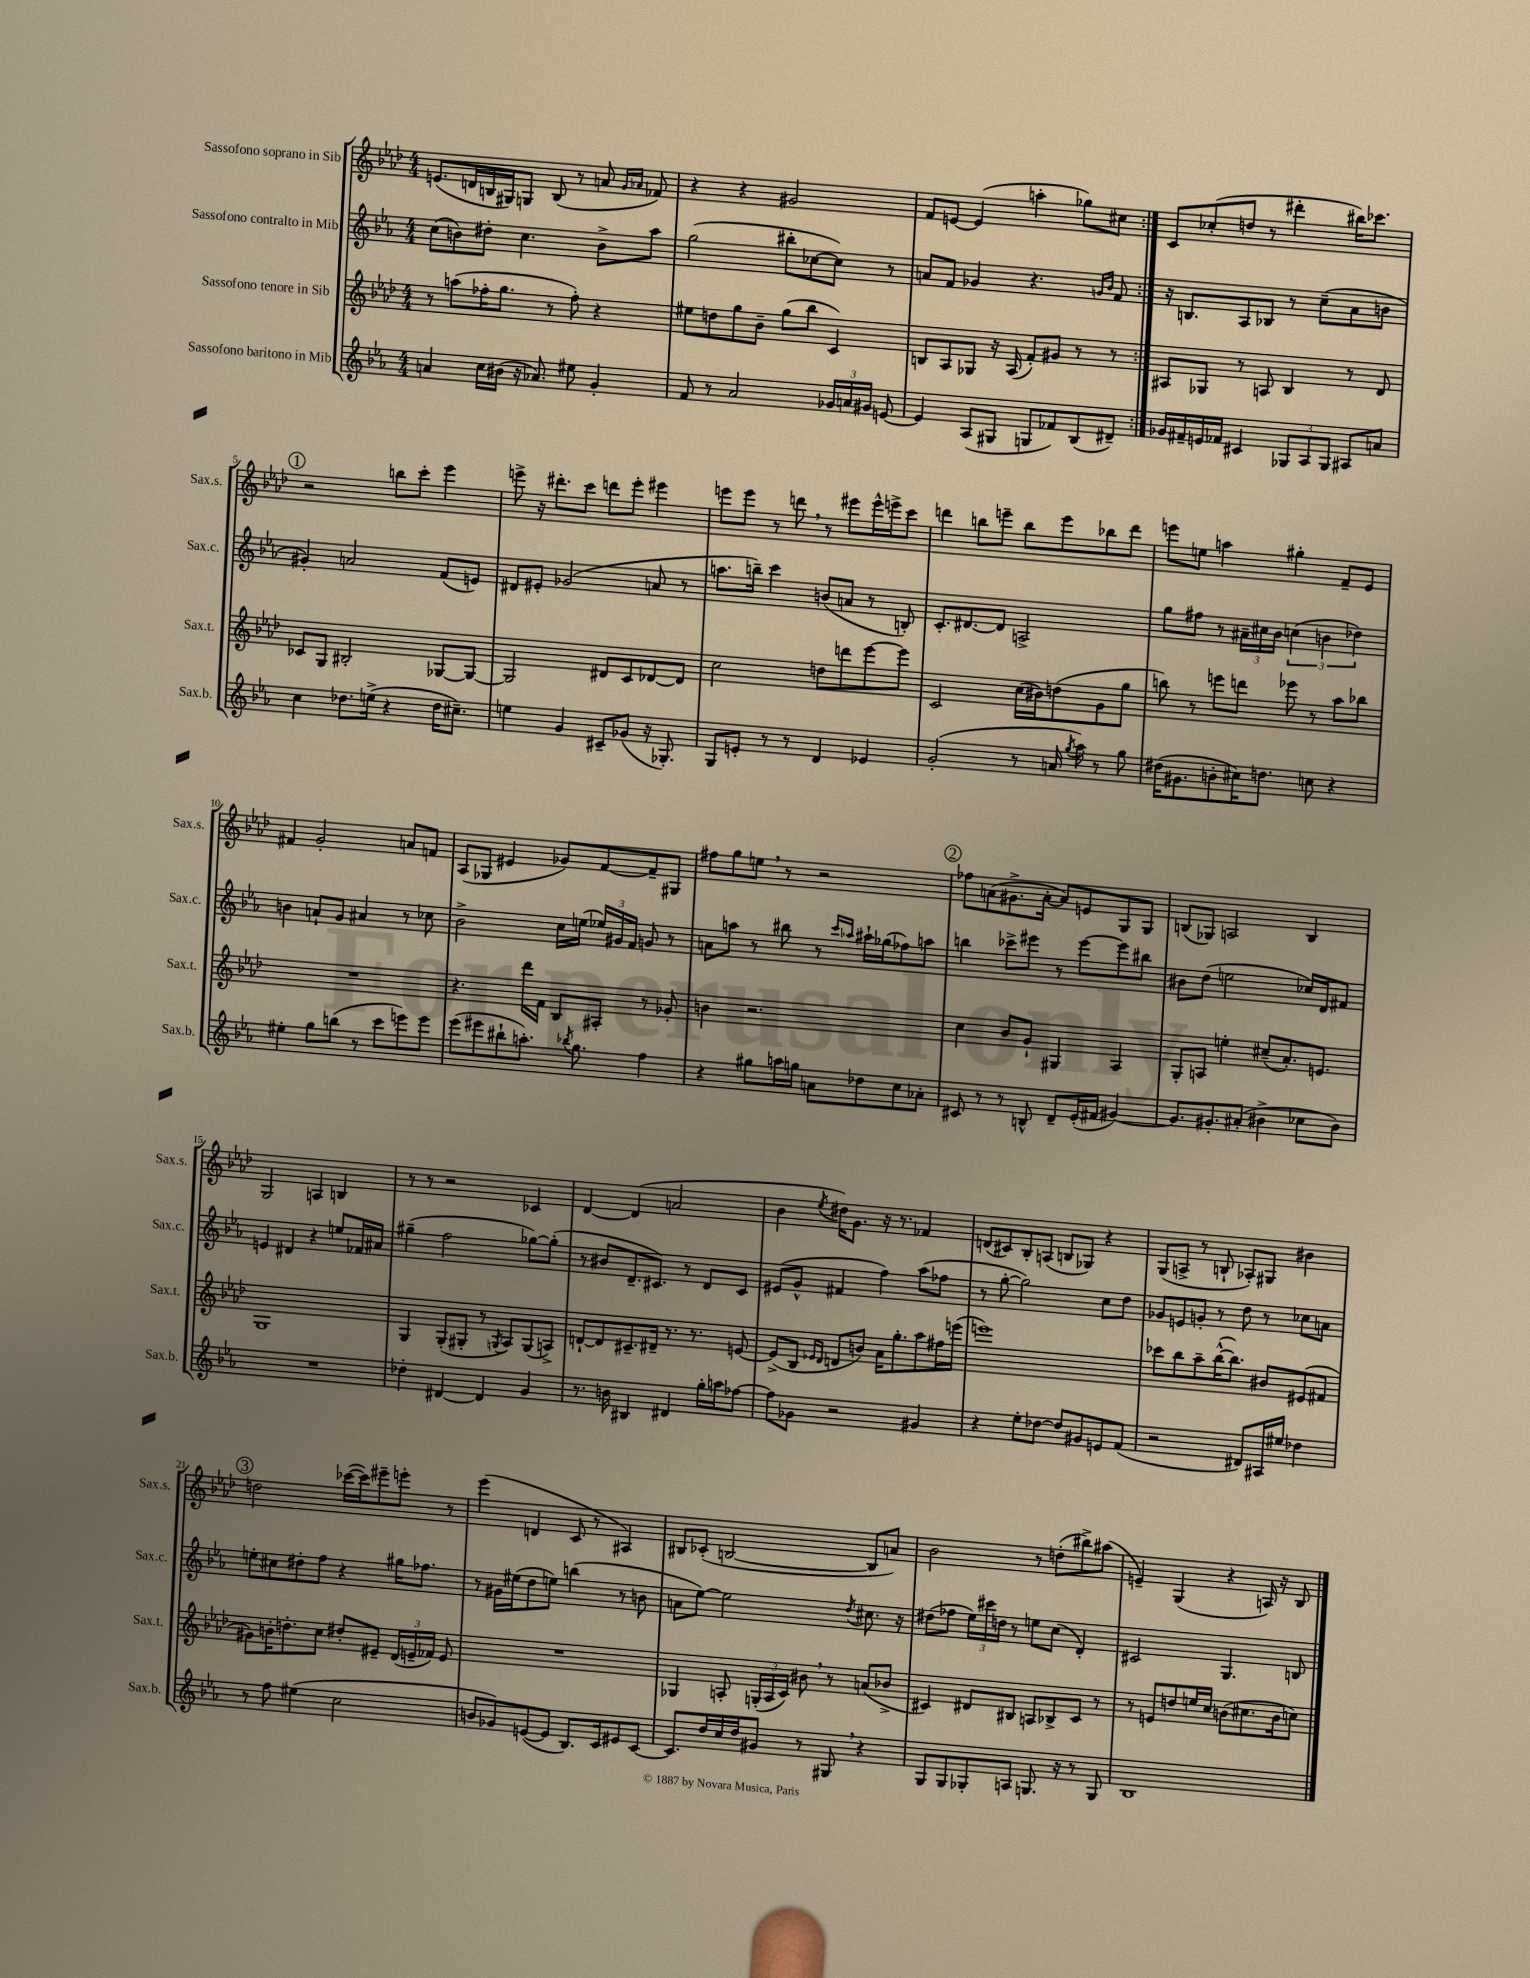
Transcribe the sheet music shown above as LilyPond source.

<<
\new StaffGroup <<
\new Staff = "s0" \with { instrumentName = "Sassofono soprano in Sib" shortInstrumentName = "Sax.s." } {
    \clef treble \key aes \major \numericTimeSignature \time 4/4
    \autoBeamOff \repeat volta 2 { e'8.[( d'16 b16 gis16) g8] b8( r8 a'8 \grace { g'16[ aes'16] } fes'8) |
    r4 r4 gis'2 |
    f'8[ e'8]~ e'4( a''4-. ges''8[) cis''8] | }
    c'8[ ces''8-.( d''8] r8 dis'''4-. bis''16[) ces'''8.] |
    \mark \markup { \circle "1" } r2 b''8[ c'''8]-. ees'''4 |
    e'''8-> r16 dis'''8.[-. c'''8] d'''8[ e'''8]-. eis'''4 |
    e'''8[ e'''8] r8 d'''8 \breathe r8 eis'''8[ eis'''16-^ e'''16-> c'''8] |
    d'''4 b''8[ e'''8]-- b''8[ e'''8 bes''8 d'''8] |
    e'''8[ e''8] a''4 gis''4-. f'8[-- ees'8] |
    fis'4 g'2-. a'8[ f'8] |
    aes8[( ges8] eis'4 ges'8[) f'8~ f'8-- gis8] |
    fis''8[ g''8 e''8] \breathe r8 r2 |
    \mark \markup { \circle "2" } fes''8[ a'8( gis'8.-> a'16]~-. a'8[) e'8 g8 g8] |
    b8[( ges8]) a2 b4 |
    g2 a4 b4 |
    r8 r8 r2 ces'4 |
    des'4~ des'4( a'2 |
    bes'4 \acciaccatura { ees''8 } dis''16[) g'8.] r16 r8. fes'4 |
    d'8[( cis'8) bes8-. a8]( b8[ ges8]) r4 |
    g8[( a8]-> r8 b8-! aes8[-.) gis8] bis'4 |
    \mark \markup { \circle "3" } d''2 ces'''16[~( ces'''16) eis'''8-- e'''8]-. r8 |
    ees'''4( d'4 c'8 r8 ais4) |
    bis8[ ces'8]-.( b2~ b8[ a'8]) |
    bes'2 r8 d''8[-.( bis''8->) ais''8]( |
    e'4--) g4( r4 a16) r16 bes8 \bar "|." |
}
\new Staff = "s1" \with { instrumentName = "Sassofono contralto in Mib" shortInstrumentName = "Sax.c." } {
    \clef treble \key ees \major \numericTimeSignature \time 4/4
    \autoBeamOff \repeat volta 2 { c''8[( b'8) dis''8]-. c''4. b'8[-> aes''8] |
    g''2( bis''8[-. ces''8~ ces''8]) r8 |
    a'8[ f'8] ges'4 r4. \grace { g'16[ bes'16] } f'8 | }
    r16 b8.[ aes8 bes8] r8 c''8[--( aes'8 b'8] |
    \mark \markup { \circle "1" } gis'4-.) a'2 f'8[( e'8]) |
    dis'8[ eis'8]-. ges'2( a'8 r8 |
    a''8.[ b''16]--) c'''4 b'8[( a'8] r8 b8-.) |
    c'8.[-. dis'8.~ dis'8] a2-> |
    g''8[ fis''8] r8 \tuplet 3/2 { ais'16[-- cis''16 bes'16] } \tuplet 3/2 { c''4( b'4 des''4) } |
    b'4 a'8[-! g'8] ais'4 r8 ces''8 |
    bes'2-> c''16[ e''16]( \tuplet 3/2 { ees''16[) gis'16 f'16] } g'8 r8 |
    a'8[ a''8] r8 bis''8 r8 \grace { c'''16[ aes''16] } ais''16[-! ges''16( fes''8) a''8] |
    \mark \markup { \circle "2" } b''4 ces'''8[-> eis'''8] r8 eis'''8[~ eis'''8 bis''8] |
    bis'8[ d''8]( e''2 ces''16[) d'16 fis'8] |
    e'4 dis'4 r4 e''8[ fes'16 ais'16] |
    gis''4--( f''2 ges''8[~) ges''8]-.( |
    r8 bis'8[ d'8.-- cis'8.]) r8 d'8[ cis'8] |
    eis'8[( g'8]-^ fis'4 f''4) aes''8[( fes''8] |
    r8 g''8~-. g''2) c''8[ d''8] |
    ges'8[ e'8 g'8]-. r8 d''8 r8 ces''8[ a'8] |
    \mark \markup { \circle "3" } e''8[-. cis''8 dis''8-. f''8] r4 gis''16[ fes''8.] |
    r8 gis'16[ eis''16( d''8 e''8]) b''4( r8 b'8 |
    a'8[ ees''8]~) ees''2 \acciaccatura { d''8 } cis''8. r16 |
    dis''8[( fes''8] \tuplet 3/2 { ees''16[) cis'''16 d''16] } r8 e''8[ c''8]( d'4-.) |
    cis'2 g4. b8 \bar "|." |
}
\new Staff = "s2" \with { instrumentName = "Sassofono tenore in Sib" shortInstrumentName = "Sax.t." } {
    \clef treble \key aes \major \numericTimeSignature \time 4/4
    \autoBeamOff \repeat volta 2 { r8 a''8[( fes''16-. g''8.] r8 fes''8-.) r4 |
    eis''8[ d''8 g''8 bes'8]-- g''8[( bes''8] c'4) |
    b8[ aes8 ges8] r16 aes16( f'8[-.) gis'8] r8 r8 | }
    ais8[ ges8] r8 a8 bes4 r8 des'8 |
    \mark \markup { \circle "1" } ces'8[ g8] bis2-. ges8[~ ges8]~ |
    ges2 dis'8[ c'8 des'8~ des'8] |
    c''2 d''8[ d'''8 ees'''8~ ees'''8] |
    c'2 c''16[( bis'16) d''8( g'8 g''8] |
    b''8) r8 e'''8[ d'''8] ees'''8 r8 aes''8[ bes''8] |
    R1 |
    r4. des'''16[ f'16] bes8[ ais8]-. r8 ges'8-. |
    b'4 r2. |
    \mark \markup { \circle "2" } c''4 bes'8[ g'8]-! gis4 aes4 |
    g8[-. a8] e''4-. cis''8[--( aes'8.-.) e'8.] |
    g1 |
    g4 g8[-.( gis8]-. r8 \acciaccatura { g8 } aes8[) g8( a8]->) |
    d'8[~-! d'8 cis'8.-- dis'16]-- r8. r8. e'8~ |
    e'8[->( bes8] \grace { ees'16[ des'16] } d'8[ b'8]) aes'16[ g''8.-. aes''8 fis''16 e'''16]( |
    e'''1) |
    ces'''8[ bes''8 aes''8-- bes''16~-^( bes''8.]) bis'8[ eis'8( fis'8] |
    \mark \markup { \circle "3" } gis'8[) b'16-. d''8.-. c''8] dis''8[-. eis'8]-- \tuplet 3/2 { des'16[( e'16-- fes'16]) } e'8 |
    R1 |
    ges4 a8-. \tuplet 3/2 { g16[-.( a16 c'16]) } bis'8 \breathe r8 a'8[( bes'8]-> |
    cis'4) dis'8[ bis8] a8[ bes8-> cis'8] r8 |
    r8 e'8[ d''8 e''16 c''16] b'8[( cis''8. b'16 c''8]) \bar "|." |
}
\new Staff = "s3" \with { instrumentName = "Sassofono baritono in Mib" shortInstrumentName = "Sax.b." } {
    \clef treble \key ees \major \numericTimeSignature \time 4/4
    \autoBeamOff \repeat volta 2 { a'4 c''16[ bis'16]( r16 aes'8.) eis''8 g'4-. |
    f'8 r8 aes'2 \tuplet 3/2 { ges'16[ a'16 gis'16] } e'8~ |
    e'4 aes8[( gis8] g8[ fes'8) bes8( dis'8]--) | }
    ges'16[ fis'16-- e'16 fes'16] cis'4 \tuplet 3/2 { ges8[ aes8 ges8] } ais8[ a'8] |
    \mark \markup { \circle "1" } c''4 des''8.[ e''16]->( r4 des''16[ cis''8.]--) |
    e''4 g'4 cis'8[-- ges'8]( r16 ges8.-.) |
    g8[ e'8]-. r8 r8 d'4 ees'4 |
    g'2-.( r8 a'16 \acciaccatura { g''8 } aes''16) r8 g''8 |
    dis''16[( gis'8. b'8-. cis''16) d''8.] c''8 r4 |
    eis''4-. g''8[ b''8]( r8 c'''8[ e'''8) e'''8] |
    ees'''8[( eis'''8 bis''8-! a''8.]-.) \acciaccatura { bes''8 } g''8. f''4 |
    r4 gis''8[ a''16 g''16] a'8[ des''8 c''8 aes'8]-. |
    \mark \markup { \circle "2" } cis'8 r8 r8 b8-^ d'8[-- ees'16-.( fis'16] gis'4~) |
    gis'8.[ gis'8.-. ais'8]-.( bis'4-> ces''8[ bis'8]) |
    R1 |
    des''4-. dis'4~ dis'4 g'4 |
    r8. b'16 bis4 dis'4 g''16[-. a''16 fes''8]~ |
    fes''8[ ges'8] r2 gis'4 |
    r4 ees''8[-. des''8]~ des''8[ gis'8 e'8 f'8]( |
    r2 dis'8[) ais16 eis''16] des''4 |
    \mark \markup { \circle "3" } r8 f''8 eis''4( c''2 |
    b'8[ ges'8) e'8~( e'8] bes8.[) c'16 eis'8 c'8]~ |
    c'8.[ d''16 c''16 d''16 gis'8] r8 gis8 \breathe r4 |
    g8[ g8 ges8-. a8] g8. r16 r8 g8 |
    bes1 \bar "|." |
}
>>
>>
